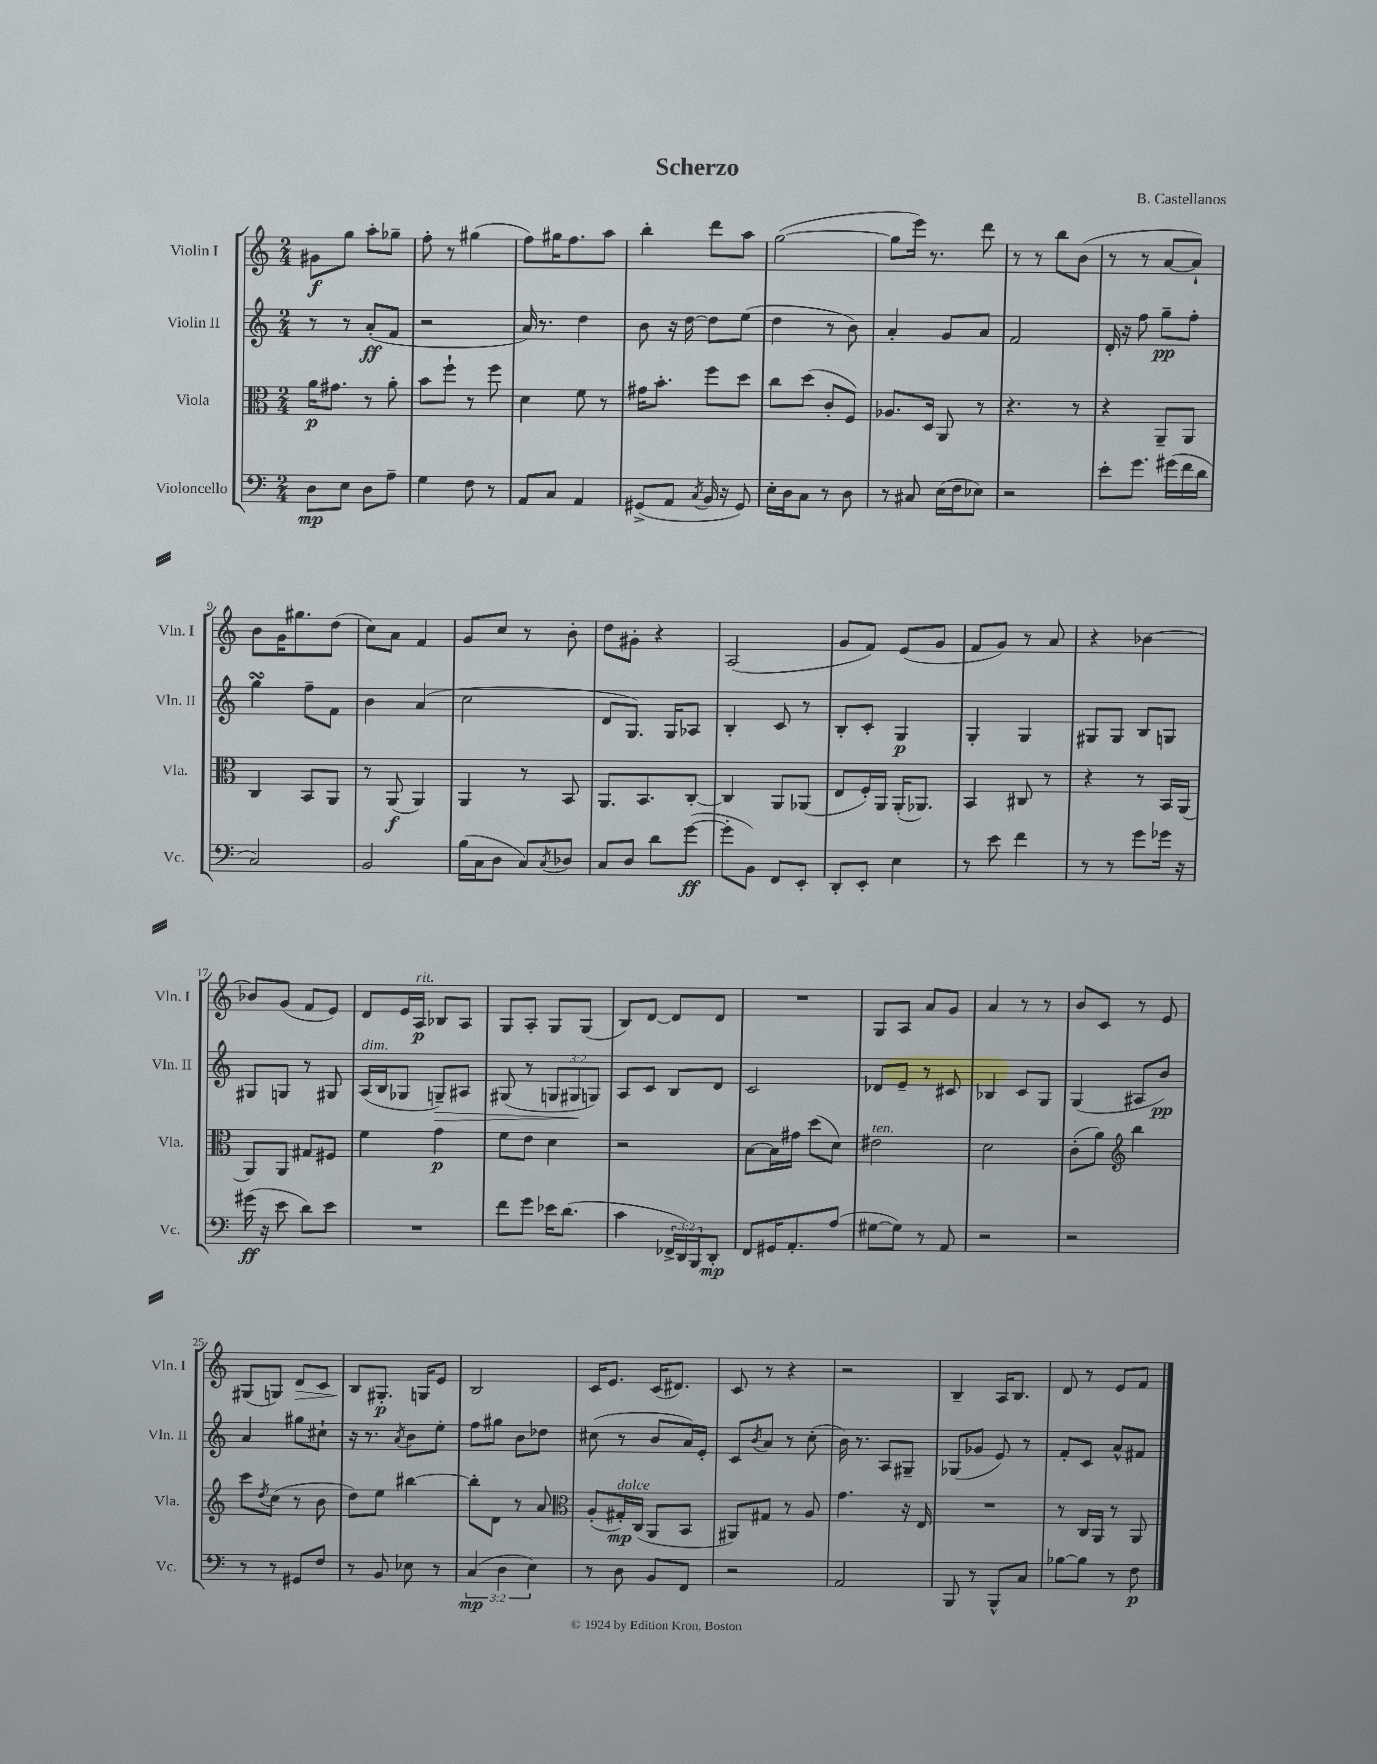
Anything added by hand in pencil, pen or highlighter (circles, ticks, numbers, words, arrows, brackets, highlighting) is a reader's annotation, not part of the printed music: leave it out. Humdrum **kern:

**kern	**dynam	**kern	**dynam	**kern	**dynam	**kern	**dynam
*part4	*part4	*part3	*part3	*part2	*part2	*part1	*part1
*staff4	*staff4	*staff3	*staff3	*staff2	*staff2	*staff1	*staff1
*I"Violoncello	*	*I"Viola	*	*I"Violin II	*	*I"Violin I	*
*I'Vc.	*	*I'Vla.	*	*I'Vln. II	*	*I'Vln. I	*
*clefF4	*	*clefC3	*	*clefG2	*	*clefG2	*
*k[]	*	*k[]	*	*k[]	*	*k[]	*
*M2/4	*	*M2/4	*	*M2/4	*	*M2/4	*
=1	=1	=1	=1	=1	=1	=1	=1
8D\L	mp	16a\KL	p	8r	.	8g#X\L	f
.	.	8.g#X\J	.	.	.	.	.
8E\J	.	.	.	8r	.	8gg\J	.
8D\L	.	8r	.	(8a'/L	ff	8aa'\L	.
8A~\J	.	8a'\	.	8f/J	.	8gg-X~\J	.
=2	=2	=2	=2	=2	=2	=2	=2
4G\	.	8b\L	.	2r	.	8ff'\	.
.	.	8ff`\J	.	.	.	8r	.
8F\	.	8r	.	.	.	(4gg#X\	.
8r	.	8ff\	.	.	.	.	.
=3	=3	=3	=3	=3	=3	=3	=3
8AA/L	.	4d\	.	16a/)	.	8ff\L)	.
.	.	.	.	8.r	.	.	.
8C/J	.	.	.	.	.	16gg#X\K	.
.	.	.	.	.	.	8.ff\	.
4AA/	.	8f\	.	4dd\	.	.	.
.	.	8r	.	.	.	8aa\J	.
=4	=4	=4	=4	=4	=4	=4	=4
(8GG#X^/L	.	16g#X\KL	.	8b\	.	4bb'\	.
.	.	8.b'\J	.	.	.	.	.
8AA/J	.	.	.	16r	.	.	.
.	.	.	.	[16dd\	.	.	.
8qC/	.	.	.	.	.	.	.
16BB/	.	8ff\L	.	8dd\L]	.	8ddd\L	.
16r	.	.	.	.	.	.	.
8GG#/)	.	8dd\J	.	(8ee\J	.	8aa\J	.
=5	=5	=5	=5	=5	=5	=5	=5
16E'\LL	.	8cc\L	.	4dd\	.	([2gg\	.
16D\J	.	.	.	.	.	.	.
8C\J	.	(8dd\J	.	.	.	.	.
8r	.	8c'/L	.	8r	.	.	.
8D\	.	8F/J)	.	8b\)	.	.	.
=6	=6	=6	=6	=6	=6	=6	=6
8r	.	8.A-X/L	.	4a'/	.	8gg\L]	.
8C#X/	.	.	.	.	.	16eee\Jk)	.
.	.	16D/Jk	.	.	.	8.r	.
(16E\LL	.	8AA/	.	8g/L	.	.	.
16F\J	.	.	.	.	.	.	.
8E-X\J)	.	8r	.	8a/J	.	8ddd\	.
=7	=7	=7	=7	=7	=7	=7	=7
2r	.	4.r	.	2f/	.	8r	.
.	.	.	.	.	.	8r	.
.	.	.	.	.	.	8bb\L	.
.	.	8r	.	.	.	(8b\J	.
=8	=8	=8	=8	=8	=8	=8	=8
8e'\L	.	4r	.	16d'/	.	8r	.
.	.	.	.	16r	.	.	.
8.g\J	.	.	.	8ff\	.	8r	.
.	.	8AA~/L	.	8gg~\L	pp	[8a/L	.
(16g#X\LL	.	.	.	.	.	.	.
16f\	.	8AA/J	.	8ff'\J	.	8a`/J])	.
16d\JJ	.	.	.	.	.	.	.
!!LO:LB:g=z
=9	=9	=9	=9	=9	=9	=9	=9
2C/)	.	4C/	.	4ggsSSS\	.	8b\L	.
.	.	.	.	.	.	16g\K	.
.	.	.	.	.	.	8.gg#X\	.
.	.	8BB/L	.	8ff~\L	.	.	.
.	.	8AA/J	.	8f\J	.	(8dd\J	.
=10	=10	=10	=10	=10	=10	=10	=10
2BB/	.	8r	.	4b\	.	8cc\L)	.
.	.	(8AA/	f	.	.	8a\J	.
.	.	4AA/)	.	(4a/	.	4f/	.
=11	=11	=11	=11	=11	=11	=11	=11
(16B\LL	.	4AA/	.	2cc\	.	8g/L	.
16C\J	.	.	.	.	.	.	.
8D\J	.	.	.	.	.	8cc/J	.
8C/L)	.	8r	.	.	.	8r	.
8qC/	.	.	.	.	.	.	.
8D-X/J	.	8BB/	.	.	.	8b'\	.
=12	=12	=12	=12	=12	=12	=12	=12
8C/L	.	8.AA/L	.	8d/L	.	8dd\L	.
8D/J	.	.	.	8.G/J)	.	8g#X'\J	.
.	.	8.BB/	.	.	.	.	.
8d\L	.	.	.	.	.	4r	.
.	.	.	.	16G/KL	.	.	.
([8g\J	ff	[8C'/J	.	8A-X/J	.	.	.
=13	=13	=13	=13	=13	=13	=13	=13
8g'\L]	.	4C/]	.	4B'/	.	(2A/	.
8BB\J)	.	.	.	.	.	.	.
8FF/L	.	8AA/L	.	8c/	.	.	.
8EE'/J	.	(8AA-X/J	.	8r	.	.	.
=14	=14	=14	=14	=14	=14	=14	=14
8DD'/L	.	8E/L	.	8B'/L	.	8g/L	.
8EE'/J	.	16F'/L)	.	8c'/J	.	8f/J)	.
.	.	16AA/JJ	.	.	.	.	.
4E\	.	(16AA'/KL	.	4G/	p	(8e/L	.
.	.	8.AA-X/J)	.	.	.	.	.
.	.	.	.	.	.	8g/J	.
=15	=15	=15	=15	=15	=15	=15	=15
8r	.	4BB/	.	4G'/	.	8f/L	.
8e\	.	.	.	.	.	8g/J)	.
4f\	.	8C#X/	.	4G/	.	8r	.
.	.	8r	.	.	.	8a/	.
=16	=16	=16	=16	=16	=16	=16	=16
8r	.	4r	.	8G#X/L	.	4r	.
8r	.	.	.	8G#/J	.	.	.
8g\L	.	8r	.	8B/L	.	[4b-X\	.
16g-X\Jk	.	16BB/LL	.	8Gn/J	.	.	.
16r	.	(16AA/JJ	.	.	.	.	.
!!LO:LB:g=z
=17	=17	=17	=17	=17	=17	=17	=17
(16g#X\	ff	8AA/L)	.	8G#X/L	.	8b-X/L]	.
16r	.	.	.	.	.	.	.
8e\	.	8AA/J	.	8Gn/J	.	(8g/J	.
8d\L)	.	8G#X/L	.	8r	.	8f/L	.
8e\J	.	8F#X/J	.	8G#X/	.	8e/J)	.
=18	=18	=18	=18	=18	=18	=18	=18
!	!	!	!	!LO:TX:a:i:t=dim.	!	!	!
2r	.	4f\	.	(16A/LL	.	8d/L	.
.	.	.	.	16B/J	.	.	.
.	.	.	.	8G-X/J	.	16e/L	.
!	!	!	!	!	!	!LO:TX:a:i:t=rit.	!
.	.	.	.	.	.	16A/JJ	p
!	!	!	!	!	!LO:HP:b	!	!
.	.	4g\	p	8Gn~/L)	>	8B-X/L	.
.	.	.	.	8A#X/J	.	8A/J	.
=19	=19	=19	=19	=19	=19	=19	=19
8f\L	.	8f\L	.	(8G#X/	.	8G/L	.
8g\J	.	8e\J	.	8r	.	8A'/J	.
16e-X\KL	.	4d\	.	12Gn/L	.	8G/L	.
(8.d\J	.	.	.	.	.	.	.
.	.	.	.	12G#X/	.	.	.
.	.	.	.	.	.	(8G/J	.
.	.	.	.	12Gn/J)	]	.	.
=20	=20	=20	=20	=20	=20	=20	=20
4c\	.	2r	.	8A/L	.	8B/L)	.
.	.	.	.	8c/J	.	[8d/J	.
24FF-X^/LL	.	.	.	8B/L	.	8d/L]	.
24DD/)	.	.	.	.	.	.	.
24BBB/J	.	.	.	.	.	.	.
8DD'/J	mp	.	.	8d/J	.	8d/J	.
=21	=21	=21	=21	=21	=21	=21	=21
8FF/L	.	[8B\L	.	2c/	.	2r	.
16GG#X/K	.	16B\L]	.	.	.	.	.
8.AA'/	.	16g#X\JJ	.	.	.	.	.
.	.	(8dd\L	.	.	.	.	.
(8A/J	.	8d\J)	.	.	.	.	.
=22	=22	=22	=22	=22	=22	=22	=22
!	!	!LO:TX:a:i:t=ten.	!	!	!	!	!
[8G#X\L	.	2e#X\	.	8d-X/L	.	8G/L	.
8G#\J])	.	.	.	8e~/J	.	8A/J	.
8r	.	.	.	8r	.	8a/L	.
8AA/	.	.	.	8c#X/	.	8g/J	.
=23	=23	=23	=23	=23	=23	=23	=23
2r	.	2d\	.	4B-X/	.	4a/	.
.	.	.	.	8c/L	.	8r	.
.	.	.	.	8G/J	.	8r	.
=24	=24	=24	=24	=24	=24	=24	=24
2r	.	(8c'\L	.	(4G/	.	8b/L	.
.	.	8a\J)	.	.	.	8c/J	.
*	*	*clefG2	*	*	*	*	*
.	.	4bb\	.	8A#X/L	.	8r	.
.	.	.	.	8b/J)	pp	8e/	.
!!LO:LB:g=z
=25	=25	=25	=25	=25	=25	=25	=25
8r	.	8ccc\L	.	4a/	.	(8G#X/L	.
.	.	8qdd/	.	.	.	.	.
8r	.	(8cc\J	.	.	.	8Gn/J)	.
!	!	!	!	!	!	!	!LO:HP:b
8GG#X/L	.	8r	.	8gg#X\L	.	8d/L	>
8F/J	.	8b\	.	8cc#X`\J	.	8c/J	.
=26	=26	=26	=26	=26	=26	=26	=26
8r	.	8dd\L)	.	16r	.	8B/L	.
.	.	.	.	8.r	.	.	.
8BB/	.	8ee\J	.	.	.	8.G#X'/J	] p
.	.	.	.	8qa/	.	.	.
8E-X\	.	[4bb#X\	.	8b\L	.	.	.
.	.	.	.	.	.	16Gn/KL	.
8r	.	.	.	8ee'\J	.	8e/J	.
=27	=27	=27	=27	=27	=27	=27	=27
(6C/	mp	8bb#'\L]	.	8ff\L	.	2B/	.
.	.	8d\J	.	8gg#X\J	.	.	.
6D\	.	.	.	.	.	.	.
.	.	8r	.	8b\L	.	.	.
6E\)	.	.	.	.	.	.	.
.	.	8a/	.	8dd-X\J	.	.	.
=28	=28	=28	=28	=28	=28	=28	=28
*	*	*clefC3	*	*	*	*	*
8r	.	(8A'/L	.	(8cc#X\	.	16c/KL	.
.	.	.	.	.	.	8.e/J	.
!	!	!LO:TX:a:i:t=dolce	!	!	!	!	!
8D\	.	16G#X'/L)	mp	8r	.	.	.
.	.	(16C/JJ	.	.	.	.	.
8BB/L	.	8AA/L	.	8b/L	.	(16c/KL	.
.	.	.	.	.	.	8.d#X/J)	.
8FF/J	.	8BB/J	.	16a/L)	.	.	.
.	.	.	.	16e'/JJ	.	.	.
=29	=29	=29	=29	=29	=29	=29	=29
2r	.	8AA#X/L)	.	8c/L	.	8c/	.
.	.	.	.	8qb/	.	.	.
.	.	8G#X/J	.	8a/J	.	8r	.
.	.	8r	.	8r	.	4r	.
.	.	8A/	.	(8cc'\	.	.	.
=30	=30	=30	=30	=30	=30	=30	=30
2AA/	.	4.g\	.	16b\)	.	2r	.
.	.	.	.	8.r	.	.	.
.	.	.	.	8A/L	.	.	.
.	.	16r	.	8G#X~/J	.	.	.
.	.	16E/	.	.	.	.	.
=31	=31	=31	=31	=31	=31	=31	=31
8BBB/	.	2r	.	(8G-X/L	.	4B~/	.
8r	.	.	.	8g-X/J	.	.	.
8BBB^^/L	.	.	.	8e/)	.	16A/KL	.
.	.	.	.	.	.	8.B/J	.
8C/J	.	.	.	8r	.	.	.
=32	=32	=32	=32	=32	=32	=32	=32
[8B-X\L	.	8r	.	8f'/L	.	8d/	.
8B-\J]	.	16C/LL	.	8c/J	.	8r	.
.	.	16AA/JJ	.	.	.	.	.
8r	.	8r	.	8a^^/L	.	8e/L	.
8F\	p	8AA/	.	8f#X/J	.	8f/J	.
==	==	==	==	==	==	==	==
*-	*-	*-	*-	*-	*-	*-	*-
